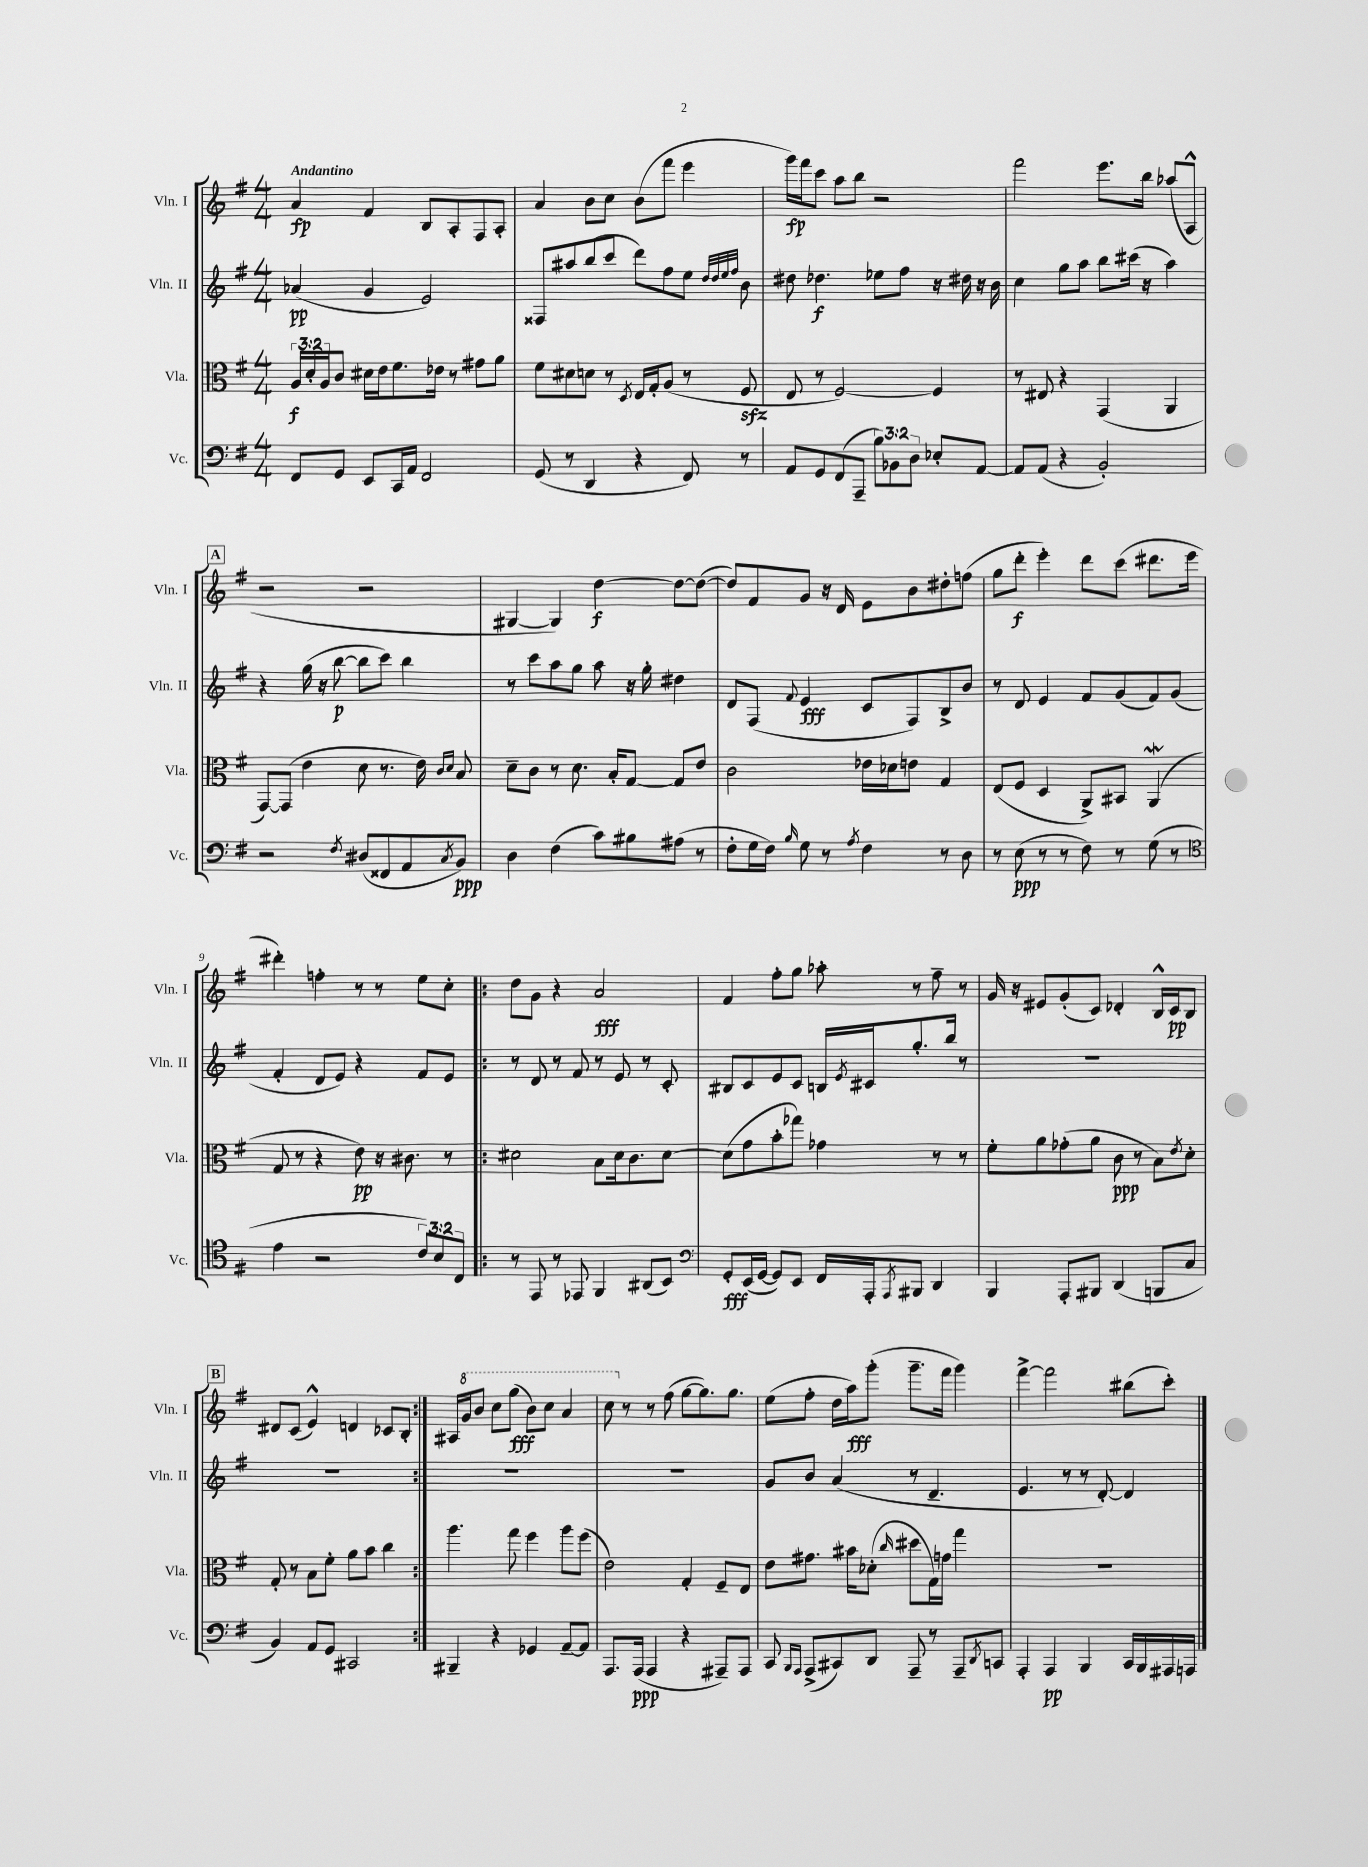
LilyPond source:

<<
\new StaffGroup <<
\new Staff = "s0" \with { instrumentName = "Vln. I" shortInstrumentName = "Vln. I" } {
    \clef treble \key g \major \numericTimeSignature \time 4/4 \tempo "Andantino"
    a'4\fp fis'4 b8 a8-. fis8 a8-. |
    a'4 b'8 c''8 b'8( fis'''8 e'''4 |
    g'''16\fp) fis'''16 c'''8 a''8 b''8 r2 |
    fis'''2 e'''8. b''16 aes''8( a8-^ |
    \mark \markup { \box "A" } r2 r2 |
    gis4~ gis4) d''4~\f d''8~ d''8~( |
    d''8) fis'8 g'8 r16 d'16 e'8 b'8 dis''8-. f''8( |
    g''8 d'''8-.\f e'''4-.) d'''8 c'''8( dis'''8. e'''16 |
    dis'''4-.) f''4-. r8 r8 e''8 c''8-. |
    \repeat volta 2 { d''8 g'8 r4 a'2\fff |
    fis'4 fis''8-. g''8 aes''8-. r8 fis''8-- r8 |
    g'16 r16 eis'8 g'8-.( c'8) des'4-. b16-^ c'16\pp b8 |
    \mark \markup { \box "B" } dis'8 c'8( e'4-^) d'4 ces'8 b8-. | }
    ais16 \ottava #1 g''16 b''8 c'''8 g'''8\fff( b''8) c'''8 a''4 |
    c'''8 \ottava #0 r8 r8 fis''8( g''8~ g''8.) g''8. |
    e''8( fis''8-. d''16 a''16\fff) g'''8-.( g'''8.-- fis'''16 g'''4) |
    fis'''4~-> fis'''2 bis''8( c'''8-.) \bar "|." |
}
\new Staff = "s1" \with { instrumentName = "Vln. II" shortInstrumentName = "Vln. II" } {
    \clef treble \key g \major \numericTimeSignature \time 4/4
    aes'4\pp( g'4 e'2) |
    fisis8 ais''8 b''8( c'''8 d'''8) fis''8 e''8 \grace { d''32 d''32 e''32 fis''32 } b'8 |
    dis''8 des''4.\f ees''8 fis''8 r16 dis''16 r16 b'16 |
    c''4 g''8 a''8 b''8 cis'''16( r16 a''4) |
    \mark \markup { \box "A" } r4 g''16( r16 b''8~\p b''8 c'''8) b''4 |
    r8 c'''8 a''8 g''8 a''8 r16 g''16-. dis''4 |
    d'8 fis8( \appoggiatura { fis'8 } e'4\fff c'8 fis8) b8-> b'8 |
    r8 d'8 e'4 fis'8 g'8( fis'8) g'8( |
    fis'4-. d'8 e'8) r4 fis'8 e'8 |
    \repeat volta 2 { r8 d'8 r8 fis'8 r8 e'8 r8 c'8-. |
    bis8 c'8 e'8 c'8 b16 \acciaccatura { e'8 } cis'16 g''8.-. b''16 r8 |
    R1 |
    \mark \markup { \box "B" } R1 | }
    R1 |
    R1 |
    g'8 b'8 a'4( r8 d'4.-- |
    e'4. r8 r8 d'8~-.) d'4 \bar "|." |
}
\new Staff = "s2" \with { instrumentName = "Vla." shortInstrumentName = "Vla." } {
    \clef alto \key g \major \numericTimeSignature \time 4/4 \override Staff.TupletNumber.text = #tuplet-number::calc-fraction-text
    \tuplet 3/2 { a16\f d'16-. a16 } c'8 dis'16 e'16 fis'8. ees'16 r8 gis'8 a'8 |
    fis'8 dis'8 d'8 r8 \acciaccatura { d8 } e16 g16-. a8( r8 fis8\sfz |
    e8 r8 fis2~) fis4 |
    r8 eis8 r4 g,4( a,4 |
    \mark \markup { \box "A" } g,8~) g,8( e'4 d'8 r8. e'16) \grace { c'16 d'16 } b8 |
    d'8-- c'8 r8 d'8. b16-. g8~ g8 e'8 |
    c'2 ees'16 des'16 e'8 g4 |
    e8( fis8 d4 a,8->) bis,8 a,4\mordent( |
    g8 r8 r4 e'8\pp) r16 cis'8. r8 |
    \repeat volta 2 { dis'2 b8 dis'16 c'8. dis'8~ |
    dis'8( g'8 b'8-. ges''8) ges'4 r8 r8 |
    fis'8-. a'8 ges'8-.( a'8 c'8\ppp r8 b8) \acciaccatura { e'8 } d'8-. |
    \mark \markup { \box "B" } g8-. r8 b8 fis'8-. a'8 b'8 c''4 | }
    a''4. g''8 fis''4 a''8 fis''8( |
    e'2) g4-. fis8-- e8 |
    e'8 gis'8. bis'16 des'8-.( \grace { c''16 } dis''8 g16) g'16 g''4 |
    R1 \bar "|." |
}
\new Staff = "s3" \with { instrumentName = "Vc." shortInstrumentName = "Vc." } {
    \clef bass \key g \major \numericTimeSignature \time 4/4 \override Staff.TupletNumber.text = #tuplet-number::calc-fraction-text
    fis,8 g,8 e,8 c,16 a,16 fis,2 |
    g,8( r8 d,4 r4 fis,8) r8 |
    a,8 g,8 fis,8( a,,8-- \tuplet 3/2 { b8) bes,8 d8 } ees8-. a,8~ |
    a,8 a,8( r4 b,2-.) |
    \mark \markup { \box "A" } r2 \acciaccatura { fis8 } dis8( fisis,8 a,8 \acciaccatura { c8 } b,8\ppp) |
    d4 fis4( c'8) bis8 ais8( r8 |
    fis8-. g16 fis16) \grace { b16 } g8 r8 \acciaccatura { a8 } fis4 r8 d8 |
    r8 e8\ppp( r8 r8 fis8) r8 g8( r8 |
    \clef tenor e'4 r2 \tuplet 3/2 { c'8) b8 c8 } |
    \repeat volta 2 { r8 e,8 r8 ees,8 fis,4 ais,8( b,8) |
    \clef bass g,8-.\fff e,16( g,16~ g,8) e,8 fis,16 a,,16-. \acciaccatura { a,,8 } bis,,8 d,4 |
    b,,4 a,,8-. bis,,8 d,4( b,,8 c8 |
    \mark \markup { \box "B" } b,4) a,8 g,8 cis,2 | }
    bis,,4-- r4 ges,4 a,8~-- a,8 |
    a,,8. a,,16\ppp( a,,4 r4 ais,,8--) ais,,8 |
    c,8 \grace { b,,16 a,,16 } a,,8->( cis,8) d,8 a,,8-- r8 a,,8-- \acciaccatura { d,8 } c,8 |
    a,,4-. a,,4\pp b,,4 c,16 b,,16 ais,,16 a,,16 \bar "|." |
}
>>
>>
